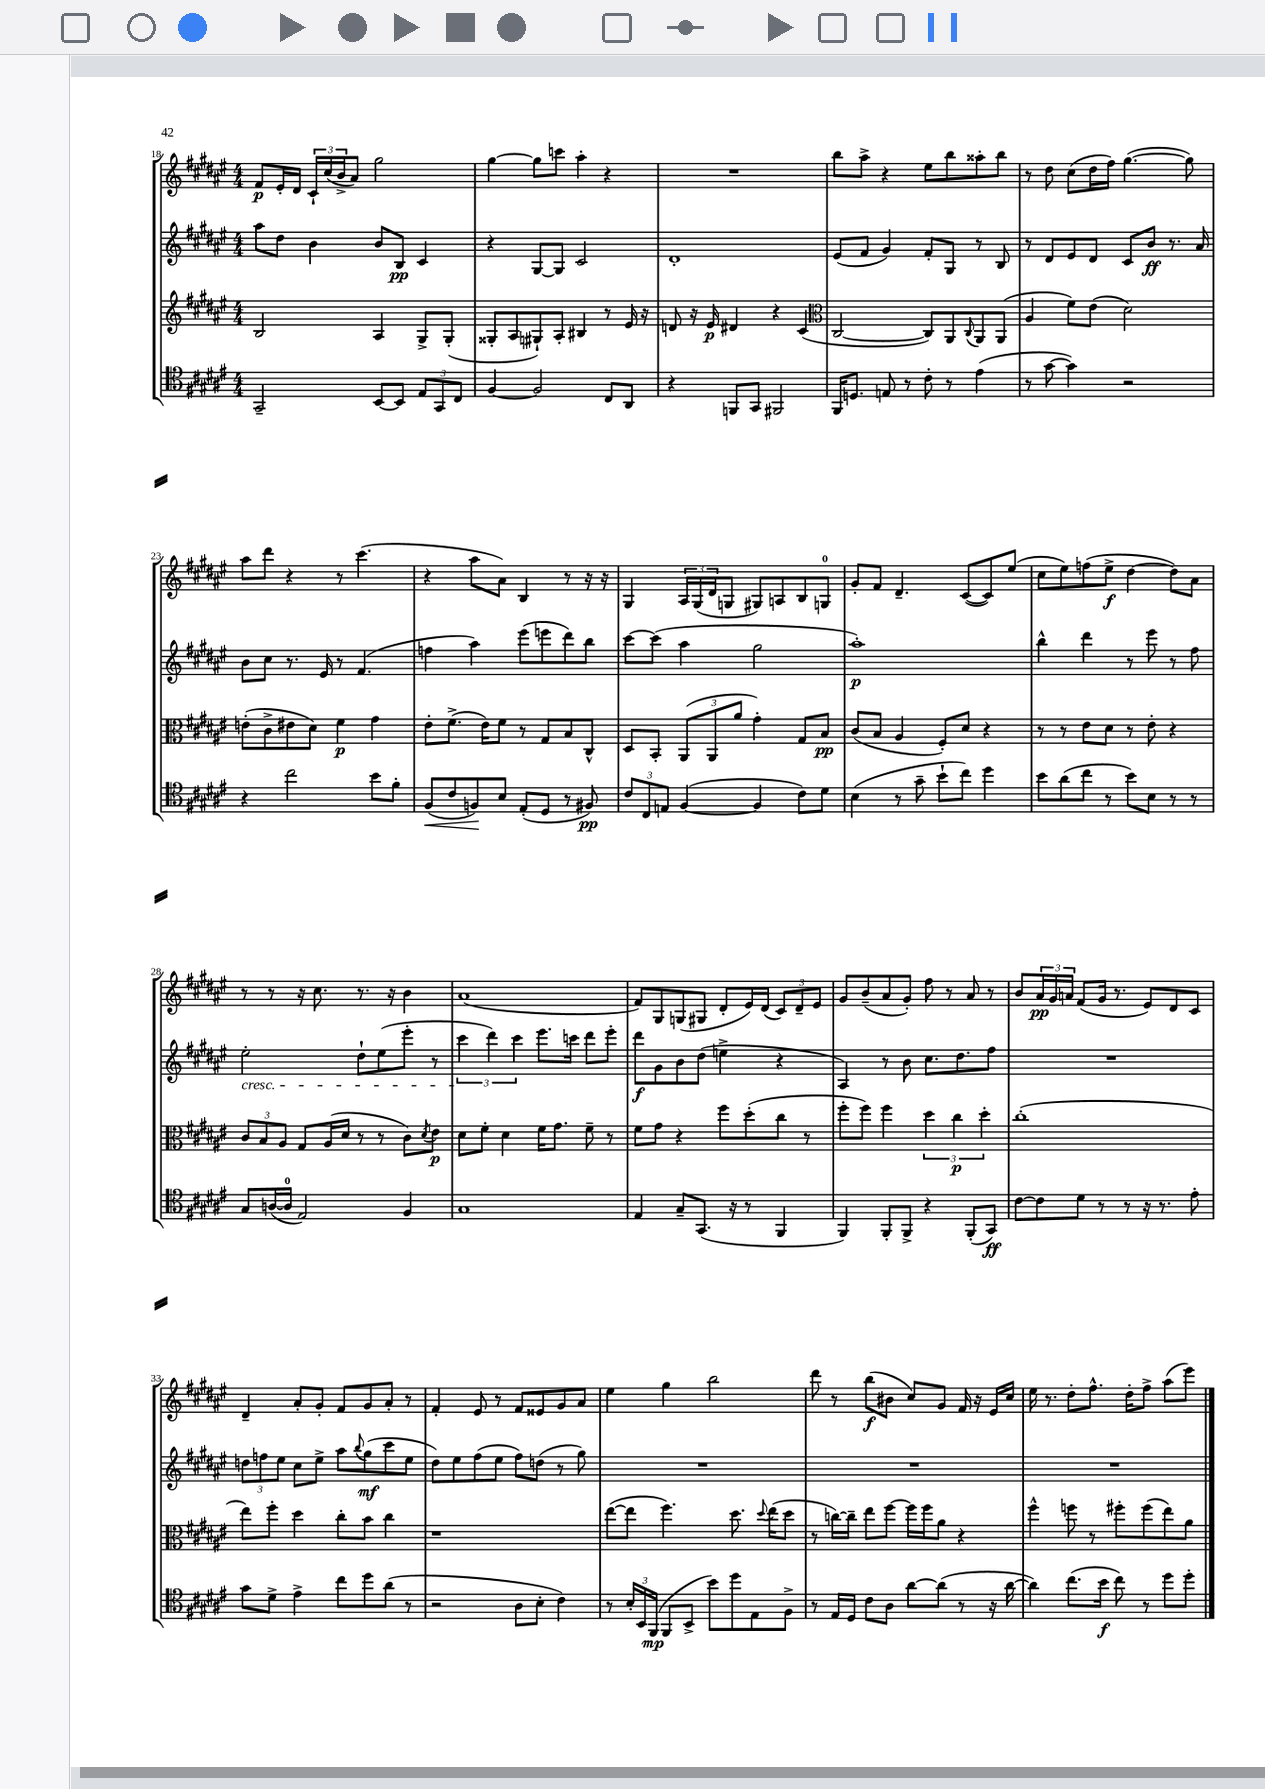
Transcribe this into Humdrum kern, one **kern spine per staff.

**kern	**dynam	**kern	**dynam	**kern	**dynam	**kern	**dynam
*part4	*part4	*part3	*part3	*part2	*part2	*part1	*part1
*staff4	*staff4	*staff3	*staff3	*staff2	*staff2	*staff1	*staff1
*clefC4	*	*clefG2	*	*clefG2	*	*clefG2	*
*k[f#c#g#d#a#e#]	*	*k[f#c#g#d#a#e#]	*	*k[f#c#g#d#a#e#]	*	*k[f#c#g#d#a#e#]	*
*M4/4	*	*M4/4	*	*M4/4	*	*M4/4	*
=18	=18	=18	=18	=18	=18	=18	=18
2GG#~/	.	2B/	.	8aa#\L	.	8f#/L	p
.	.	.	.	8dd#\J	.	16e#'/L	.
.	.	.	.	.	.	16d#/JJ	.
.	.	.	.	4b\	.	24c#`/LL	.
.	.	.	.	.	.	(24cc#/	.
.	.	.	.	.	.	24b^/J	.
.	.	.	.	.	.	8a#/J)	.
[8BB/L	.	4A#/	.	8b/L	.	2gg#\	.
8BB/J]	.	.	.	8B/J	pp	.	.
12E#/L	.	8G#^/L	.	4c#/	.	.	.
12GG#/	.	.	.	.	.	.	.
.	.	(8G#'/J	.	.	.	.	.
12C#/J	.	.	.	.	.	.	.
=19	=19	=19	=19	=19	=19	=19	=19
[4F#/	.	8G##X'/L	.	4r	.	[4gg#\	.
.	.	8A#/	.	.	.	.	.
2F#/]	.	8G#X`/)	.	[8G#/L	.	8gg#\L]	.
.	.	8A#'/J	.	8G#/J]	.	8cccn\J	.
.	.	4B#X/	.	2c#/	.	4aa#'\	.
8C#/L	.	8r	.	.	.	4r	.
8AA#/J	.	16e#/	.	.	.	.	.
.	.	16r	.	.	.	.	.
=20	=20	=20	=20	=20	=20	=20	=20
4r	.	8dn/	.	1d#'	.	1r	.
.	.	16r	.	.	.	.	.
.	.	16e#/	p	.	.	.	.
8FFn/L	.	4d#X/	.	.	.	.	.
8GG#/J	.	.	.	.	.	.	.
2FF#X/	.	4r	.	.	.	.	.
.	.	(4c#/	.	.	.	.	.
=21	=21	=21	=21	=21	=21	=21	=21
*	*	*clefC3	*	*	*	*	*
16FF#/KL	.	[2C#/	.	(8e#/L	.	8bb\L	.
8.Dn/J	.	.	.	.	.	.	.
.	.	.	.	8f#/J	.	8aa#^\J	.
8En/	.	.	.	4g#/)	.	4r	.
8r	.	.	.	.	.	.	.
8c#'\	.	8C#/L])	.	8f#'/L	.	8ee#\L	.
8r	.	8AA#/	.	8G#/J	.	8bb\	.
.	.	8qqC#/	.	.	.	.	.
(4e#\	.	8AA#/	.	8r	.	8aa##X'\	.
.	.	(8AA#/J	.	8B/	.	8bb\J	.
=22	=22	=22	=22	=22	=22	=22	=22
8r	.	4A#/	.	8r	.	8r	.
[8g#\	.	.	.	8d#/L	.	8dd#\	.
4g#\])	.	8f#\L)	.	8e#/	.	(8cc#\L	.
.	.	(8e#\J	.	8d#/J	.	16dd#\L	.
.	.	.	.	.	.	16ff#\JJ)	.
2r	.	2d#\)	.	8c#/L	.	([4.gg#\	.
.	.	.	.	8b/J	ff	.	.
.	.	.	.	8.r	.	.	.
.	.	.	.	.	.	8gg#\])	.
.	.	.	.	16a#/	.	.	.
!!LO:LB:g=z
=23	=23	=23	=23	=23	=23	=23	=23
4r	.	(8en'\L	.	8b\L	.	8aa#\L	.
.	.	8c#^\	.	8cc#\J	.	8ddd#\J	.
2cc#\	.	8e#X\	.	8.r	.	4r	.
.	.	8d#\J)	.	.	.	.	.
.	.	.	.	16e#/	.	.	.
.	.	4f#\	p	8r	.	8r	.
.	.	.	.	(4.f#/	.	(4.ccc#\	.
8b\L	.	4g#\	.	.	.	.	.
8f#'\J	.	.	.	.	.	.	.
=24	=24	=24	=24	=24	=24	=24	=24
!	!LO:HP:b	!	!	!	!	!	!
(8F#/L	<	8e#'\L	.	4ffn\	.	4r	.
8c#/	.	(8.f#^\J	.	.	.	.	.
8Fn/)	.	.	.	4aa#\)	.	8aa#\L	.
.	.	16e#\KL)	.	.	.	.	.
8B/J	[	8f#\J	.	.	.	8a#\J)	.
(8E#'/L	.	8r	.	(8eee#\L	.	4B/	.
8D#/J	.	8G#/L	.	8eeen\	.	.	.
8r	.	8B/	.	8ddd#\)	.	8r	.
8F#X/)	pp	8C#^^/J	.	8bb\J	.	16r	.
.	.	.	.	.	.	16r	.
=25	=25	=25	=25	=25	=25	=25	=25
12c#/L	.	8D#/L	.	[8ccc#\L	.	4G#/	.
12C#/	.	.	.	.	.	.	.
.	.	8BB'/J	.	(8ccc#\J]	.	.	.
12En/J	.	.	.	.	.	.	.
([4F#/	.	(12AA#/L	.	4aa#\	.	24A#/LL	.
.	.	.	.	.	.	(24G#/	.
.	.	12AA#/	.	.	.	24d#/J	.
.	.	.	.	.	.	8Gn/J	.
.	.	12a#/J	.	.	.	.	.
4F#/]	.	4g#'\)	.	2gg#\	.	8G#X/L)	.
.	.	.	.	.	.	8An/	.
8c#\L)	.	8G#/L	.	.	.	8B/	.
8d#\J	.	8B/J	pp	.	.	8Gn/J	.
=26	=26	=26	=26	=26	=26	=26	=26
(4B\	.	(8c#/L	.	1aa#')	p	8g#'/L	.
.	.	8B/J	.	.	.	8f#/J	.
8r	.	4A#/	.	.	.	4.d#~/	.
8g#~\	.	.	.	.	.	.	.
8b`\L	.	8F#'/L)	.	.	.	.	.
8cc#\J)	.	8d#/J	.	.	.	([8c#/L	.
4dd#\	.	4r	.	.	.	8c#/])	.
.	.	.	.	.	.	(8ee#/J	.
=27	=27	=27	=27	=27	=27	=27	=27
8b\L	.	8r	.	4bb^^\	.	8cc#\L	.
(8a#\	.	8r	.	.	.	8ee#\)	.
8cc#\J	.	8e#\L	.	4ddd#\	.	(8ffn\	.
8r	.	8d#\J	.	.	.	8ee#^\J	f
8b\L)	.	8r	.	8r	.	[4dd#\	.
8B\J	.	8e#'\	.	8eee#\	.	.	.
8r	.	4r	.	8r	.	8dd#\L])	.
8r	.	.	.	8ff#\	.	8a#\J	.
!!LO:LB:g=z
=28	=28	=28	=28	=28	=28	=28	=28
!	!	!	!	!LO:TX:b:i:t=cresc.	!	!	!
8G#/L	.	12c#/L	.	2ee#'\	.	8r	.
.	.	12B/	.	.	.	.	.
([16An/L	.	.	.	.	.	8r	.
.	.	12A#/J	.	.	.	.	.
16A/JJ]	.	.	.	.	.	.	.
2E#/)	.	8G#/L	.	.	.	16r	.
.	.	.	.	.	.	8.cc#\	.
.	.	(16A#/L	.	.	.	.	.
.	.	16d#/JJ	.	.	.	.	.
.	.	8r	.	8dd#`\L	.	8.r	.
.	.	8r	.	(8ee#\	.	.	.
.	.	.	.	.	.	16r	.
4F#/	.	8c#\L)	.	8eee#'\J	.	4b\	.
.	.	8qd#/	.	.	.	.	.
.	.	8e#\J	p	8r	.	.	.
=29	=29	=29	=29	=29	=29	=29	=29
1G#	.	8d#\L	.	6ccc#\	.	(1a#	.
.	.	8f#'\J	.	.	.	.	.
.	.	.	.	6ddd#\)	.	.	.
.	.	4d#\	.	.	.	.	.
.	.	.	.	6ccc#\	.	.	.
.	.	16f#\KL	.	8.eee#\L	.	.	.
.	.	8.g#\J	.	.	.	.	.
.	.	.	.	16cccn\Jk	.	.	.
.	.	8f#~\	.	8ddd#\L	.	.	.
.	.	8r	.	8eee#'\J	.	.	.
=30	=30	=30	=30	=30	=30	=30	=30
4E#/	.	8f#\L	.	8ddd#\L	f	8f#/L)	.
.	.	8g#\J	.	8g#\	.	8G#/	.
8G#~/L	.	4r	.	8b\	.	(8Gn/	.
(8.GG#/J	.	.	.	(8dd#\J	.	8G#X/J	.
.	.	8ff#\L	.	4een^\	.	8d#'/L	.
16r	.	.	.	.	.	.	.
8r	.	(8dd#'\	.	.	.	16e#/L)	.
.	.	.	.	.	.	(16d#/JJ	.
4FF#/	.	8cc#\J	.	4r	.	12c#/L)	.
.	.	.	.	.	.	12d#~/	.
.	.	8r	.	.	.	.	.
.	.	.	.	.	.	12e#/J	.
=31	=31	=31	=31	=31	=31	=31	=31
4FF#/)	.	8ff#'\L	.	4A#/)	.	8g#/L	.
.	.	8ff#\J)	.	.	.	(8b~/	.
8FF#'/L	.	4ff#\	.	8r	.	8a#/	.
8FF#^/J	.	.	.	8b\	.	8g#'/J)	.
4r	.	6dd#\	.	8.cc#\L	.	8ff#\	.
.	.	.	.	.	.	8r	.
.	.	6cc#\	p	.	.	.	.
.	.	.	.	8.dd#\	.	.	.
(8FF#'/L	.	.	.	.	.	8a#/	.
.	.	6dd#'\	.	.	.	.	.
8GG#/J)	ff	.	.	8ff#\J	.	8r	.
=32	=32	=32	=32	=32	=32	=32	=32
[8c#\L	.	(1cc#'	.	1r	.	8b/L	.
8c#\]	.	.	.	.	.	24a#/L	pp
.	.	.	.	.	.	24g#/	.
.	.	.	.	.	.	24an/JJ	.
8d#\J	.	.	.	.	.	(8f#/L	.
8r	.	.	.	.	.	16g#/Jk	.
.	.	.	.	.	.	8.r	.
8r	.	.	.	.	.	.	.
16r	.	.	.	.	.	8e#/L)	.
8.r	.	.	.	.	.	.	.
.	.	.	.	.	.	8d#/	.
8e#'\	.	.	.	.	.	8c#/J	.
!!LO:LB:g=z
=33	=33	=33	=33	=33	=33	=33	=33
8g#\L	.	8ee#\L)	.	12ddn\L	.	4d#~/	.
.	.	.	.	12ffn\	.	.	.
8d#^\J	.	8ff#'\J	.	.	.	.	.
.	.	.	.	12ee#\J	.	.	.
4e#^\	.	4dd#\	.	8cc#\L	.	8a#'/L	.
.	.	.	.	8ee#^\J	.	8g#'/J	.
8cc#\L	.	8cc#'\L	.	8aa#\L	.	8f#/L	.
.	.	.	.	8qqbb/	.	.	.
8dd#\	.	8b\J	.	(8gg#\	mf	8g#/	.
(8a#\J	.	4cc#\	.	8ccc#\	.	8a#'/J	.
8r	.	.	.	8ee#\J	.	8r	.
=34	=34	=34	=34	=34	=34	=34	=34
2r	.	1r	.	8dd#\L)	.	4f#'/	.
.	.	.	.	8ee#\	.	.	.
.	.	.	.	(8ff#\	.	8e#/	.
.	.	.	.	8ee#\J	.	8r	.
8A#\L	.	.	.	8ff#\L)	.	8f#/L	.
8B'\J	.	.	.	(8ddn\J	.	8e##X/	.
4c#\)	.	.	.	8r	.	8g#/	.
.	.	.	.	8gg#\)	.	8a#/J	.
=35	=35	=35	=35	=35	=35	=35	=35
8r	.	([8ee#\L	.	1r	.	4ee#\	.
24B'/LL	.	8ee#\J]	.	.	.	.	.
24BB/	.	.	.	.	.	.	.
(24FF#/JJ	mp	.	.	.	.	.	.
8FF#/L	.	4.ff#\)	.	.	.	4gg#\	.
8BB^/J	.	.	.	.	.	.	.
8b\L)	.	.	.	.	.	2bb\	.
8dd#\	.	8.dd#\	.	.	.	.	.
8E#\	.	.	.	.	.	.	.
.	.	8qqdd#/	.	.	.	.	.
.	.	(16ee#\KL	.	.	.	.	.
8F#^\J	.	8dd#\J	.	.	.	.	.
=36	=36	=36	=36	=36	=36	=36	=36
8r	.	8r	.	1r	.	8ddd#\	.
16E#/LL	.	[16ccn\LL)	.	.	.	8r	.
16D#/JJ	.	16cc~\JJ]	.	.	.	.	.
8c#\L	.	8ee#\L	.	.	.	(8bb\L	f
8A#\J	.	[8ff#\J	.	.	.	8b#X\J	.
[8a#\L	.	16ff#\LL]	.	.	.	8cc#/L)	.
.	.	16ff#\J	.	.	.	.	.
(8a#\J]	.	8a#\J	.	.	.	8g#/J	.
8r	.	4r	.	.	.	16f#/	.
.	.	.	.	.	.	16r	.
16r	.	.	.	.	.	16e#/LL	.
[16a#\	.	.	.	.	.	16cc#/JJ	.
=37	=37	=37	=37	=37	=37	=37	=37
4a#\])	.	4ff#^^\	.	1r	.	16ee#\	.
.	.	.	.	.	.	8.r	.
(8.cc#\L	.	8ffn\	.	.	.	8dd#'\L	.
.	.	8r	.	.	.	8.ff#^^\J	.
16b\Jk	f	.	.	.	.	.	.
8cc#\)	.	8ff#X'\L	.	.	.	.	.
.	.	.	.	.	.	16dd#'\KL	.
8r	.	(8ff#\	.	.	.	8ff#^\J	.
8dd#\L	.	8ee#\)	.	.	.	(8aa#\L	.
8dd#'\J	.	8a#\J	.	.	.	8eee#\J)	.
==	==	==	==	==	==	==	==
*-	*-	*-	*-	*-	*-	*-	*-
